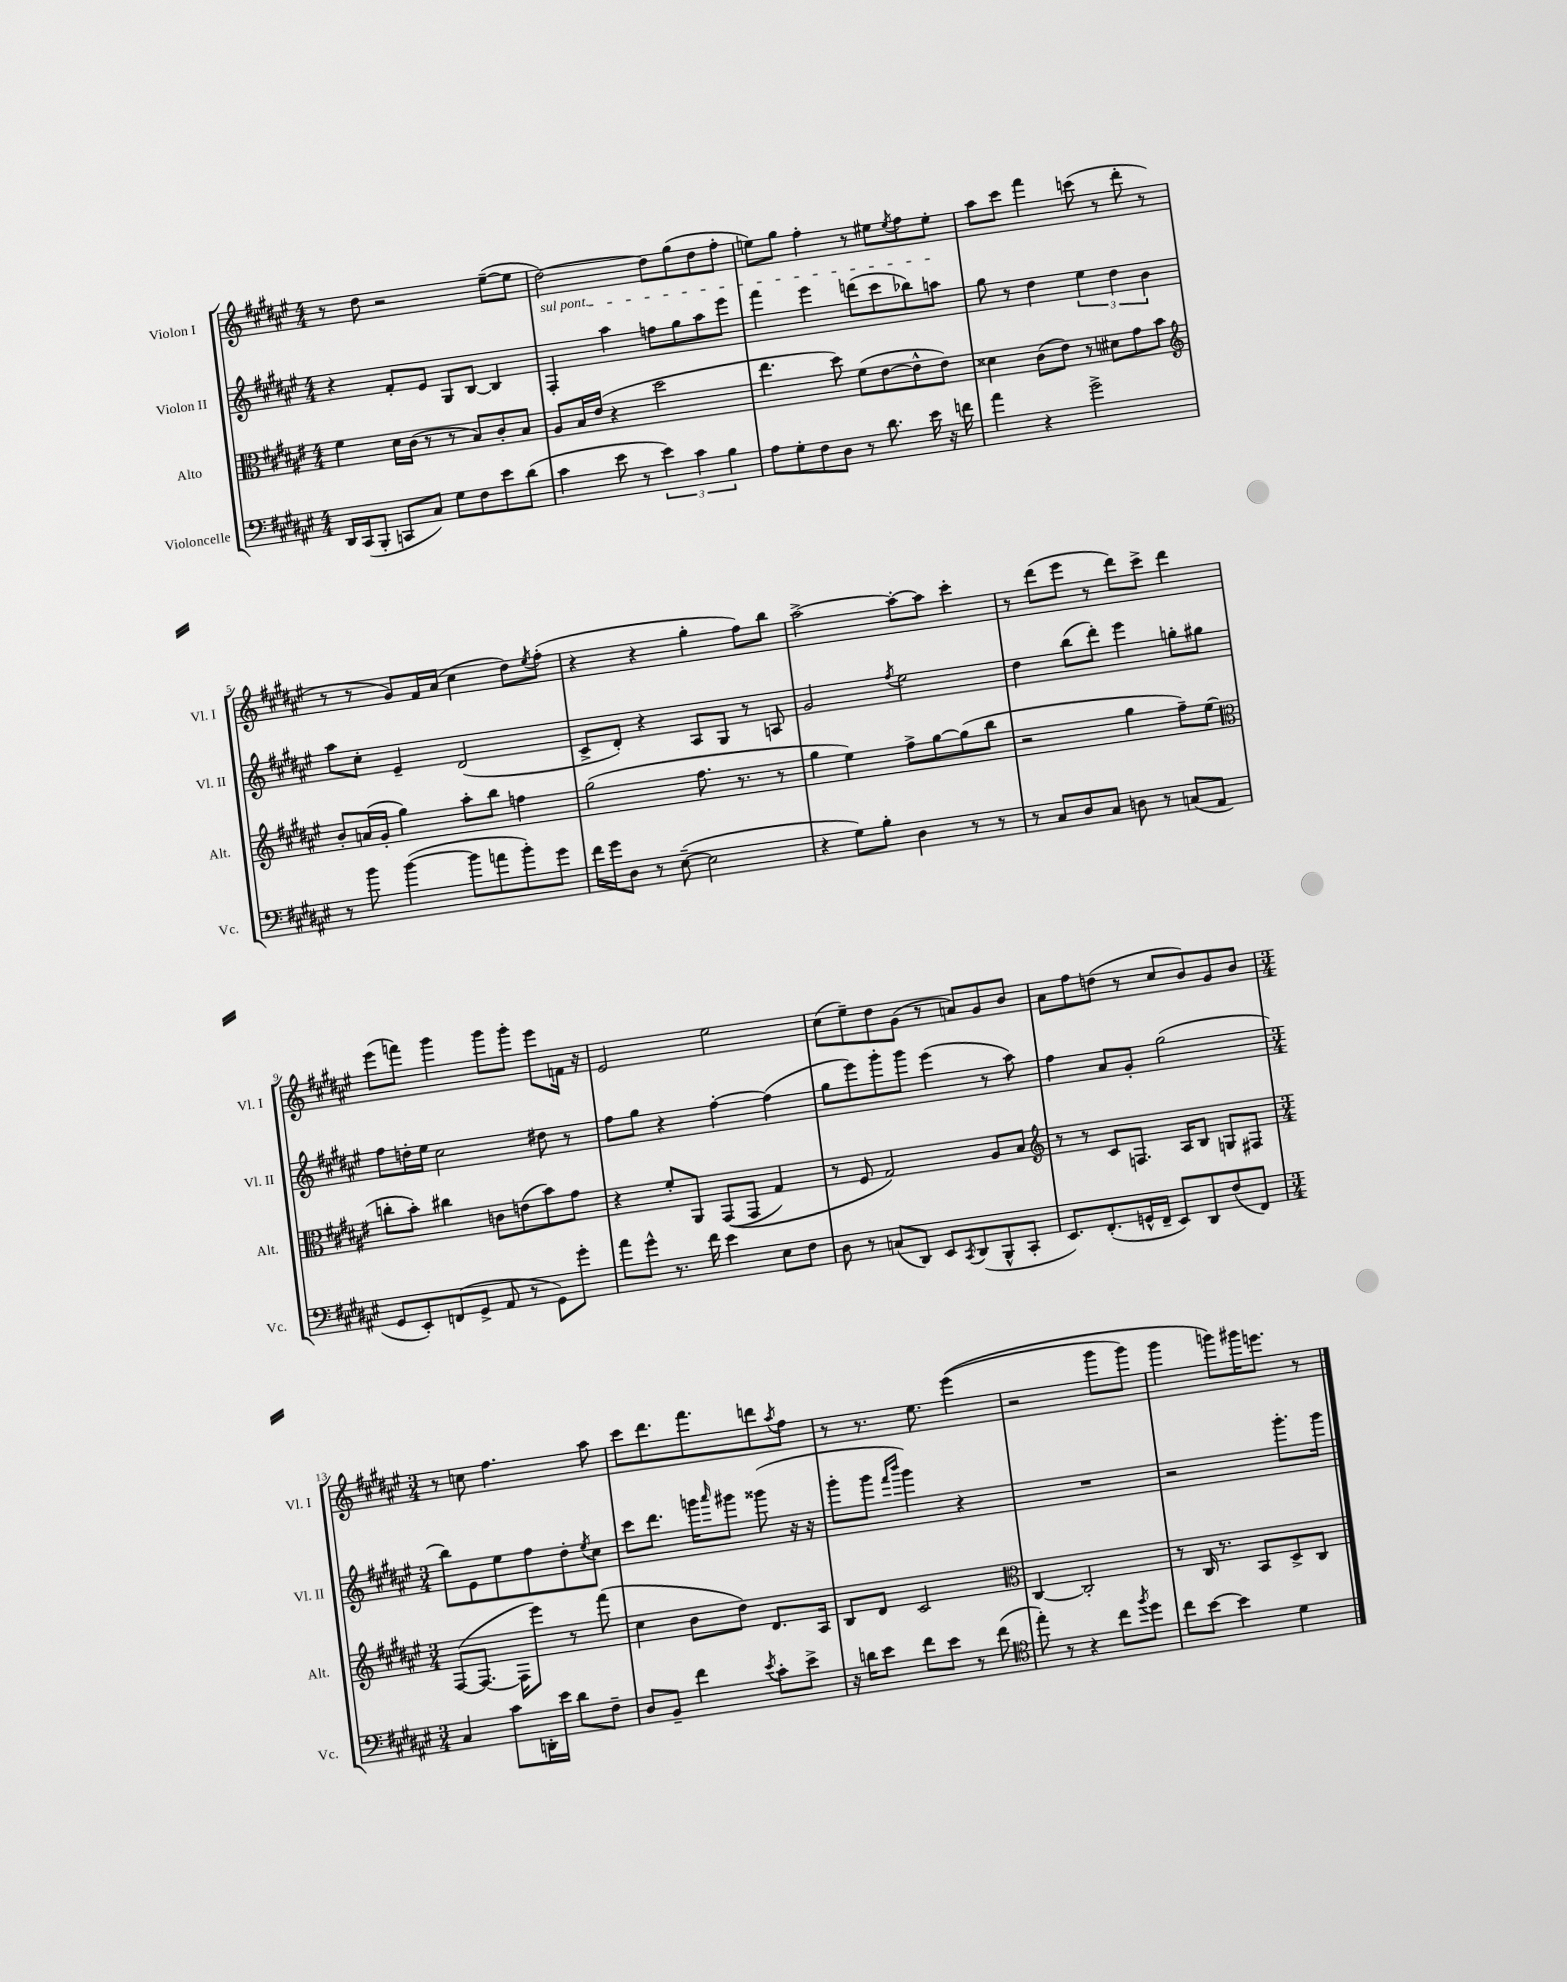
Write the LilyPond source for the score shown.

<<
\new StaffGroup <<
\new Staff = "s0" \with { instrumentName = "Violon I" shortInstrumentName = "Vl. I" } {
    \clef treble \key fis \major \numericTimeSignature \time 4/4
    r8 dis''8 r2 eis''8~--( eis''8 |
    dis''2~) dis''8 gis''8( dis''8 fis''8-. |
    e''8) gis''8 fis''4-. r8 eis''8 \acciaccatura { eis''8 } fis''8 eis''8-. |
    ais''8 cis'''8 fis'''4 c'''8( r8 dis'''8-. r8 |
    r8 r8 gis'8) fis'16 ais'16( cis''4 dis''8) \acciaccatura { eis''8 } fis''8-.( |
    r4 r4 gis''4-. fis''8) b''8 |
    ais''2~-> ais''8~-. ais''8 cis'''4-. |
    r8 dis'''8( eis'''8 r8 dis'''8) cis'''8-> dis'''4 |
    eis'''8( f'''8) gis'''4 gis'''8 gis'''8-. eis'''8 f'16 r16 |
    eis'2 eis''2 |
    cis''8( eis''8--) dis''8 gis'8( r8 a'8) gis'8 b'8 |
    ais'8 fis''8 d''8( r8 cis''8 b'8) gis'8 b'8 |
    \numericTimeSignature \time 3/4 r8 c''8 fis''4. ais''8 |
    cis'''8 dis'''8. fis'''8. d'''8 \acciaccatura { ais''8 } fis''8 |
    r8 r8. eis''8. eis'''4(\( |
    r2 gis'''8 gis'''8) |
    gis'''4 g'''8\) gis'''16 e'''8. r8 \bar "|." |
}
\new Staff = "s1" \with { instrumentName = "Violon II" shortInstrumentName = "Vl. II" } {
    \clef treble \key fis \major \numericTimeSignature \time 4/4
    r4 fis'8-. eis'8 gis8 b8~ b4 |
    \once \override TextSpanner.bound-details.left.text = \markup { \italic "sul pont." } fis4-.\startTextSpan ais''4 f''8 gis''8 ais''8 eis'''8 |
    fis'''4 eis'''4 d'''8( cis'''8 bes''8) a''8\stopTextSpan |
    gis''8 r8 dis''4 \tuplet 3/2 { eis''4 dis''4 b'4 } |
    ais''8 cis''8-. eis'4-- dis'2( |
    cis'8-> dis'8-.) r4 ais8 gis8 r8 a8 |
    gis'2 \acciaccatura { fis''8 } eis''2 |
    dis''4 b''8( dis'''8-.) eis'''4 g''8-. gis''8 |
    fis''8 d''16-. eis''16 cis''2 dis''8 r8 |
    fis''8 gis''8 r4 fis''4~-. fis''4( |
    gis''8 eis'''8) gis'''8-. gis'''8 eis'''4( r8 ais''8) |
    fis''4 ais'8 gis'8-. gis''2( |
    \numericTimeSignature \time 3/4 b''8) eis'8 eis''8 fis''8 dis''8-. \acciaccatura { eis''8 } cis''8 |
    cis'''8 dis'''8. g'''16 \grace { ais'''16 } gis'''8 gisis'''8( r16 r16 |
    gis'''8-. gis'''8 \grace { fis'''16 b'''16 } gis'''4) r4 |
    R2. |
    r2 gis'''8.-. gis'''16 \bar "|." |
}
\new Staff = "s2" \with { instrumentName = "Alto" shortInstrumentName = "Alt." } {
    \clef alto \key fis \major \numericTimeSignature \time 4/4
    fis'4 dis'16 cis'16( r8 r8 b8) cis'8-. b8 |
    ais8 b16 eis'16( r4 dis''2 |
    eis''4. dis''8) fis'8( eis'8~ eis'8-^ eis'8) |
    disis'4 cis'8( eis'8) r8 dis'8 gis'8 b'8 |
    \clef treble b'8-. a'16( gis'16-. gis''4) ais''8-. b''8 f''4 |
    gis''2( fis''8. r8. r8 |
    gis''4 eis''4) fis''8-> gis''8~ gis''8( b''8 |
    r2 gis''4 fis''8--) eis''8( |
    \clef alto c''8-. b'8-.) cis''4 c'8 e'8( b'8) gis'8 |
    r4 fis'8-. ais,8 gis,8(\( gis,8 gis4) |
    r8 fis8 gis2\) ais8 b8 |
    \clef treble r8 r8 cis'8 f8. ais16 b8 g8 fis8 |
    \numericTimeSignature \time 3/4 fis8~( fis8.~ fis16 eis'''8) r8 fis'''8( |
    cis''4 b'8 dis''8) dis'8. ais16 |
    b8 dis'8 cis'2 |
    \clef alto cis4~ cis2-. |
    r8 cis16 r8. b,8 dis8-> cis8 \bar "|." |
}
\new Staff = "s3" \with { instrumentName = "Violoncelle" shortInstrumentName = "Vc." } {
    \clef bass \key fis \major \numericTimeSignature \time 4/4
    dis,16 cis,16( b,,8-. c,8 cis8) gis8 fis8 eis'8 dis'8( |
    cis'4 eis'8 r8 \tuplet 3/2 { eis'4) cis'4 b4 } |
    ais8 gis8-. fis8 dis8 r8 dis'8. eis'16 r16 f'16 |
    ais'4 r4 gis'2-> |
    r8 b'8 b'4~( b'8 a'8 b'8-.) gis'8 |
    fis'16 gis'16 dis8 r8 eis8~--( eis2 |
    r4 gis8) b8-. dis4 r8 r8 |
    r8 cis8 dis8 cis8 d8 r8 c8( ais,8 |
    gis,8 eis,8-.) f,8( gis,8-> ais,8 r8 gis,8) gis'8-. |
    ais'8 gis'8-^ r8. fis'16 eis'4 eis8 fis8 |
    dis8 r8 c8( dis,8) eis,8 \acciaccatura { cis,8 } dis,8( b,,8-^ cis,8-. |
    eis,8.) fis,8.-.( g,16-^ fis,16-- eis,8) dis,8 fis8( fis,8) |
    \numericTimeSignature \time 3/4 cis4 cis'8 d,16-. eis'16 dis'8 fis8-- |
    dis8 b,8-- fis'4 \acciaccatura { eis'8 } cis'8-. eis'8-> |
    r16 d'16 eis'8 fis'8 eis'8 r8 fis'8( |
    \clef tenor eis''8-.) r8 r4 cis''8 \acciaccatura { fis''8 } dis''8 |
    cis''8 b'8~ b'4 dis'4 \bar "|." |
}
>>
>>
